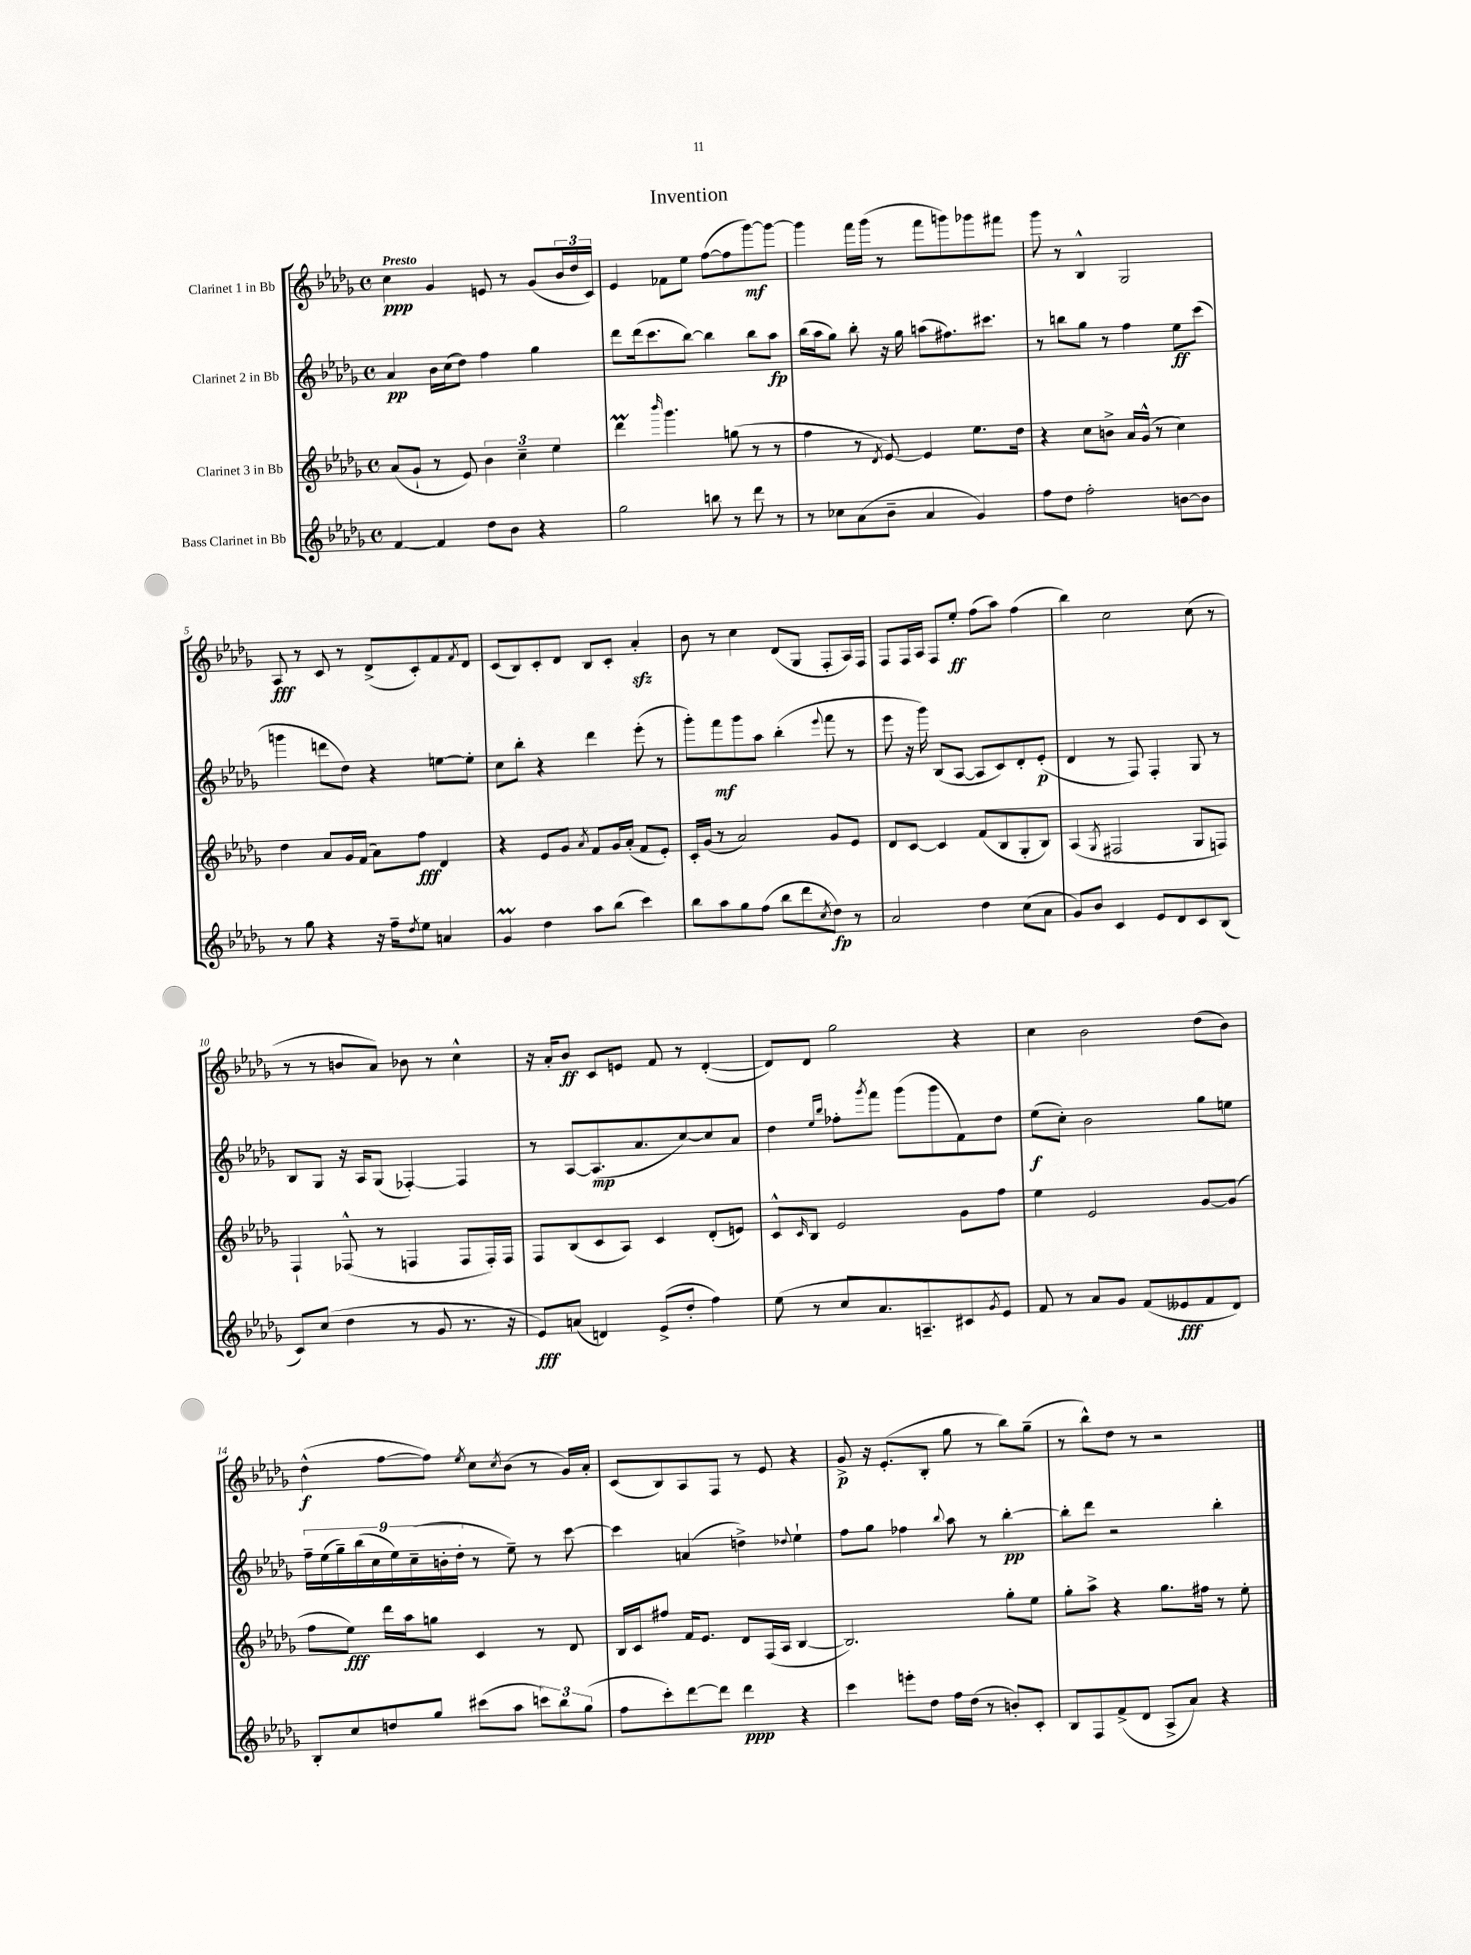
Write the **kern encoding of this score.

**kern	**kern	**kern	**kern
*staff4	*staff3	*staff2	*staff1
*clefG2	*clefG2	*clefG2	*clefG2
*k[b-e-a-d-g-]	*k[b-e-a-d-g-]	*k[b-e-a-d-g-]	*k[b-e-a-d-g-]
*M4/4	*M4/4	*M4/4	*M4/4
*met(c)	*met(c)	*met(c)	*met(c)
[4f	(8a-	4a-	4cc
.	8g-`	.	.
4f]	8r	16b-	4g-
.	.	(16cc	.
.	8e-)	8dd-)	.
8dd-	6b-	4ff	8e
8b-	.	.	8r
.	6cc~	.	.
4r	.	4gg-	(8g-
.	6ee-	.	.
.	.	.	24b-
.	.	.	24dd-
.	.	.	24c)
=	=	=	=
2gg-	4ddd-	8ddd-	4e-
.	.	(16ddd-	.
.	.	8.ccc	.
.	16qqbbb-	.	.
.	4.ggg-	.	8f-
.	.	[8bb-)	8ee-
8bb	.	4bb-]	([8ff
8r	(8gg	.	8ff]
8ddd-	8r	8bb-	[8ggg-)
8r	8r	8aa-	8ggg-_
=	=	=	=
8r	4ff	(16bb-	4ggg-]
.	.	16aa-	.
8cc-	.	8gg-)	.
(8a-	8r	8bb-'	16fff
.	.	.	(16ggg-
.	8qd-	.	.
8b-~	[8e-)	16r	8r
.	.	16gg-	.
4a-	4e-]	(8aa	8fff
.	.	8.ff#)	8ggg)
4g-)	8.ee-	.	8ggg-
.	.	8.ccc#	.
.	.	.	8fff#
.	16dd-	.	.
=	=	=	=
8ff	4r	8r	8ggg-
8dd-	.	8bb	8r
2ff'	8cc	8gg-	4B-^^
.	8b^	8r	.
.	16a-	4ff	2G-
.	(16g-^^	.	.
.	8r	.	.
[8b	4cc)	8ee-	.
8b]	.	(8ccc	.
=	=	=	=
8r	4dd-	4ggg	8A-
8gg-	.	.	8r
4r	8a-	8ddd	8c
.	16g-	8dd-)	8r
.	(16f	.	.
16r	8a-)	4r	(8d-^
16ff~	.	.	.
8qdd-	.	.	.
8ee-	8ff	.	8c')
4a	4d-	[8ee	8f
.	.	.	8qf
.	.	8ee']	8d-
=	=	=	=
4g-	4r	8cc	(8c
.	.	8bb-'	8B-)
4dd-	8e-	4r	8c'
.	8g-	.	8d-
.	8qa-	.	.
8aa-	8f	4ddd-	8B-
(8bb-	16g-	.	8c'
.	(16a-'	.	.
4ccc)	8f	(8eee-'	4a-'
.	8e-')	8r	.
=	=	=	=
8bb-	16c'	8ggg-')	8b-
.	(16g-	.	.
8aa-	8r	8fff	8r
8gg-	2a-)	8ggg-	4cc
(8ff	.	8aa-	.
8bb-	.	(4bb-'	(8d-
8ddd-	.	.	8G-
8qcc	.	8qqeee-	.
8dd-)	8g-	8fff	8F'
8r	8e-	8r	16A-)
.	.	.	16F
=	=	=	=
2a-	8d-	8eee-	8F
.	[8c	16r	16F
.	.	16ggg-)	16A-
.	4c]	(8B-	8F
.	.	[8A-	8ee-'
4dd-	(8f	8A-]	(8ff
.	8B-	8c)	8aa-)
(8cc	8G-'	8d-'	(4ff
8a-	8B-)	(8e-'	.
=	=	=	=
8g-)	(4A-	4d-	4bb-)
8b-	.	.	.
.	8qG-	.	.
4c	2F#	8r	2cc
.	.	8F)	.
8e-	.	4F'	.
8d-	.	.	.
8c	8G-	8G-	(8cc
(8B-	8F)	8r	8r
=	=	=	=
8c)	4F`	8B-	8r
(8cc	.	8G-	8r
4dd-	(8F-^^	16r	8b
.	.	16A-	.
.	8r	(8G-	8a-)
8r	4F	[4F-')	8b-
8g-	.	.	8r
8.r	8F	4F-]	4cc^^
.	16F')	.	.
16r	16F	.	.
=	=	=	=
8e-)	8F	8r	16r
.	.	.	16a-'
(8a	(8B-	[8A-	8b-
4d)	8c	(8.A-]	8c
.	8A-)	.	8e
.	.	8.a-	.
(8e-^	4c	.	8f
8dd-'	.	[8cc)	8r
4ff)	(8d-'	8cc]	([4d-'
.	8e)	8a-	.
=	=	=	=
(8ee-	8c^^	4dd-	8d-])
.	16qqc	.	.
8r	8B-	.	8d-
.	.	16qqee-	.
.	.	16qqbb-	.
8cc	2e-	8ff-'	2gg-
.	.	8qggg-	.
8.a-	.	8fff	.
.	.	(8ggg-	.
8.A~)	.	.	.
.	.	8ggg-	.
8c#	8g-	8f)	4r
8qg-	.	.	.
8e-	8ff	8dd-	.
=	=	=	=
8f	4ee-	(8ee-	4cc
8r	.	8cc')	.
8a-	2e-	2b-	2b-
8g-	.	.	.
(8f	.	.	.
8e--	.	.	.
8f	[8g-	8gg-	(8dd-
8d-)	(8g-]	8ee	8b-)
=	=	=	=
8B-'	8ff	18ff~	(4dd-^^
.	.	(18ee-	.
.	.	18gg-~)	.
8cc	8ee-)	.	.
.	.	(18bb-	.
.	.	18cc	.
8dd	16ddd-	.	[8ff
.	.	18ee-)	.
.	16aa-	.	.
.	.	(18cc~	.
8gg-	8gg	.	8ff])
.	.	18b'	.
.	.	18dd-'	.
.	.	.	8qee-
(8ccc#	4c	8r	8cc
.	.	.	8qcc
8aa-	.	8ee-~)	(8b-
12ccc)	8r	8r	8r
12bb-	.	.	.
.	8d-	[8ccc	16g-)
(12gg-	.	.	.
.	.	.	16a-'
=	=	=	=
8ff	16B-	4ccc]	(8c
.	16c	.	.
8ccc')	8ff#	.	8B-)
[8ddd-	16f	(4a	8A-
.	8.e-	.	.
8ddd-]	.	.	8F
4ddd-	8d-	4dd^)	8r
.	(16F	.	8e-
.	16A-	.	.
.	.	8qqdd-	.
4r	[4B-	4ee-`	4r
=	=	=	=
4ccc	2.B-])	8ff	8g-^
.	.	8gg-	16r
.	.	.	(8.e-'
8eee'	.	4ff-	.
8dd-	.	.	8B-'
.	.	8qqbb-	.
16ff	.	8aa-	8gg-
(16dd-	.	.	.
8r	.	8r	8r
8b')	8gg-'	[4bb-'	8bb-)
8c'	8ee-	.	(8gg-~
=	=	=	=
8B-	8gg-'	8bb-']	8r
8F	8aa-^	8ddd-	8bb-^^)
(8f^	4r	2r	8dd-
8d-	.	.	8r
8A-^	8.gg-	.	2r
8a-)	.	.	.
.	16ff#	.	.
4r	8r	4bb-'	.
.	8ee-'	.	.
==	==	==	==
*-	*-	*-	*-
